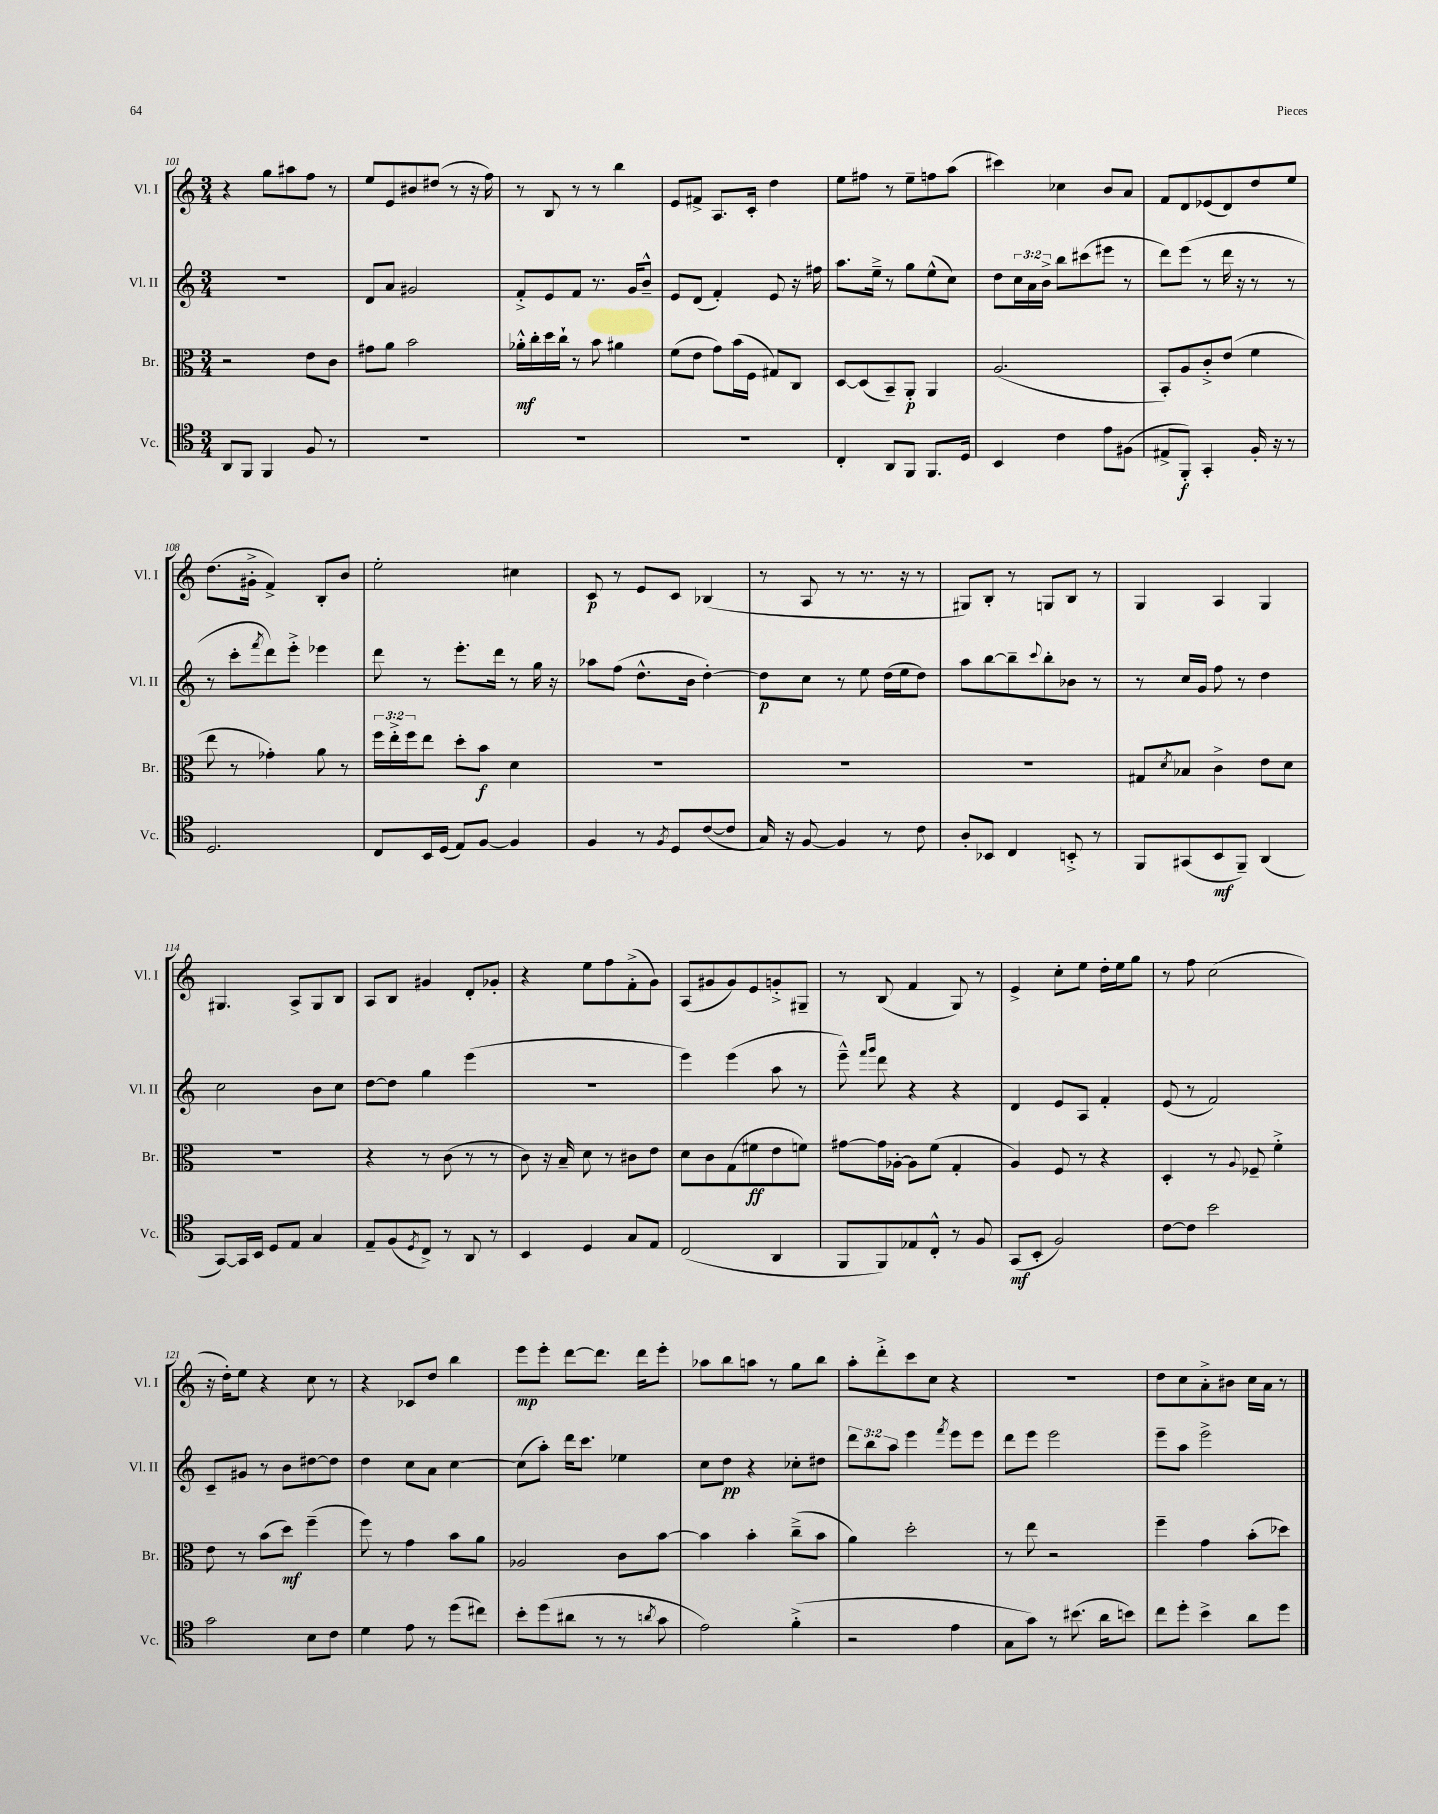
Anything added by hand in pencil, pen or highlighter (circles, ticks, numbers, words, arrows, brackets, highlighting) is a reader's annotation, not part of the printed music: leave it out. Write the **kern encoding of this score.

**kern	**dynam	**kern	**dynam	**kern	**dynam	**kern	**dynam
*part4	*part4	*part3	*part3	*part2	*part2	*part1	*part1
*staff4	*staff4	*staff3	*staff3	*staff2	*staff2	*staff1	*staff1
*I"Vc.	*	*I"Br.	*	*I"Vl. II	*	*I"Vl. I	*
*I'Vc.	*	*I'Br.	*	*I'Vl. II	*	*I'Vl. I	*
*clefC4	*	*clefC3	*	*clefG2	*	*clefG2	*
*k[]	*	*k[]	*	*k[]	*	*k[]	*
*M3/4	*	*M3/4	*	*M3/4	*	*M3/4	*
=101	=101	=101	=101	=101	=101	=101	=101
8AA/L	.	2r	.	2.r	.	4r	.
8FF/J	.	.	.	.	.	.	.
4FF/	.	.	.	.	.	8gg\L	.
.	.	.	.	.	.	8aa#X\	.
8F/	.	8e\L	.	.	.	8ff\J	.
8r	.	8c\J	.	.	.	8r	.
=102	=102	=102	=102	=102	=102	=102	=102
2.r	.	8g#X\L	.	8d/L	.	8ee/L	.
.	.	8a\J	.	8a/J	.	8e/	.
.	.	2b\	.	2g#X/	.	8b#X/	.
.	.	.	.	.	.	(8dd#X/J	.
.	.	.	.	.	.	8r	.
.	.	.	.	.	.	16r	.
.	.	.	.	.	.	16ff\)	.
=103	=103	=103	=103	=103	=103	=103	=103
2.r	.	16a-X'^^\LL	mf	8f'^/L	.	8r	.
.	.	16cc'\	.	.	.	.	.
.	.	16dd\	.	8e/	.	8B/	.
.	.	16cc`\JJ	.	.	.	.	.
.	.	8r	.	8f/J	.	8r	.
.	.	8b\	.	8.r	.	8r	.
.	.	4a#X\	.	.	.	4bb\	.
.	.	.	.	16g/KL	.	.	.
.	.	.	.	8b~^^/J	.	.	.
=104	=104	=104	=104	=104	=104	=104	=104
2.r	.	(8f\L	.	8e/L	.	8e/L	.
.	.	8e\J	.	(8d/J	.	8f#X^/J	.
.	.	8g\L)	.	4f'/)	.	8.A/L	.
.	.	(16b\L	.	.	.	.	.
.	.	16F\JJ	.	.	.	16c'/Jk	.
.	.	8G#X/L)	.	8e/	.	4dd\	.
.	.	8C/J	.	16r	.	.	.
.	.	.	.	16ff#X\	.	.	.
=105	=105	=105	=105	=105	=105	=105	=105
4C'/	.	[8D/L	.	8.aa\L	.	8ee\L	.
.	.	(8D/]	.	.	.	8ff#X\J	.
.	.	.	.	16ee~^\Jk	.	.	.
8AA/L	.	8BB~/)	.	8r	.	8r	.
8FF/J	.	8AA'/J	p	8gg\L	.	8ee~\L	.
8.FF/L	.	4AA/	.	(8ee^^\	.	8ffn\	.
.	.	.	.	8cc\J)	.	(8aa\J	.
16D/Jk	.	.	.	.	.	.	.
=106	=106	=106	=106	=106	=106	=106	=106
4BB/	.	(2.A/	.	8dd\L	.	4ccc#X\)	.
.	.	.	.	24cc\L	.	.	.
.	.	.	.	24a\	.	.	.
.	.	.	.	24b^\JJ	.	.	.
4c\	.	.	.	8bb\L	.	4cc-X\	.
.	.	.	.	(8ccc#X\	.	.	.
8e\L	.	.	.	8eee#X\J	.	8b/L	.
(8F#X\J	.	.	.	8r	.	8a/J	.
=107	=107	=107	=107	=107	=107	=107	=107
8E#X^/L	.	8BB'/L)	.	8ddd\L)	.	8f/L	.
8FF'/J)	f	8A/	.	(8eee\J	.	8d/	.
4GG'/	.	8c'^/	.	8r	.	(8e-X/	.
.	.	(8e/J	.	16ddd\	.	8d/)	.
.	.	.	.	16r	.	.	.
16F'/	.	4f\	.	8r	.	8dd/	.
16r	.	.	.	.	.	.	.
8r	.	.	.	8r	.	8ee/J	.
!!LO:LB:g=z
=108	=108	=108	=108	=108	=108	=108	=108
2.D/	.	8ee\	.	8r	.	(8.dd\L	.
.	.	8r	.	8ccc'\L	.	.	.
.	.	.	.	.	.	16g#X'^\Jk	.
.	.	.	.	8qfff/	.	.	.
.	.	4g-X'\)	.	8ddd\)	.	4f^/)	.
.	.	.	.	8eee'^\J	.	.	.
.	.	8a\	.	4eee-X\	.	8B'/L	.
.	.	8r	.	.	.	8b/J	.
=109	=109	=109	=109	=109	=109	=109	=109
8C/L	.	24ff\LL	.	8ddd\	.	2ee'\	.
.	.	24ee'^\	.	.	.	.	.
.	.	24ff\J	.	.	.	.	.
16BB/L	.	8ee\J	.	8r	.	.	.
(16D/JJ	.	.	.	.	.	.	.
8E/L)	.	8dd'\L	.	8.eee'\L	.	.	.
[8F/J	.	8b\J	f	.	.	.	.
.	.	.	.	16ddd\Jk	.	.	.
4F/]	.	4d\	.	8r	.	4cc#X\	.
.	.	.	.	16gg\	.	.	.
.	.	.	.	16r	.	.	.
=110	=110	=110	=110	=110	=110	=110	=110
4F/	.	2.r	.	8aa-X\L	.	8c/	p
.	.	.	.	(8ff\J	.	8r	.
8r	.	.	.	8.dd^^\L	.	8e/L	.
8qF/	.	.	.	.	.	.	.
8D/L	.	.	.	.	.	8c/J	.
.	.	.	.	16b\Jk	.	.	.
([8c/	.	.	.	[4dd'\)	.	(4B-X/	.
8c/J]	.	.	.	.	.	.	.
=111	=111	=111	=111	=111	=111	=111	=111
16G/)	.	2.r	.	8dd\L]	p	8r	.
16r	.	.	.	.	.	.	.
[8F/	.	.	.	8cc\J	.	8A/	.
4F/]	.	.	.	8r	.	8r	.
.	.	.	.	8ee\	.	8.r	.
8r	.	.	.	(16dd\LL	.	.	.
.	.	.	.	16ee\J	.	16r	.
8c\	.	.	.	8dd\J)	.	8r	.
=112	=112	=112	=112	=112	=112	=112	=112
8A'/L	.	2.r	.	8aa\L	.	8G#X/L)	.
8BB-X/J	.	.	.	[8bb\	.	8B'/J	.
4C/	.	.	.	8bb~\]	.	8r	.
.	.	.	.	8qqccc/	.	.	.
.	.	.	.	8bb'\	.	8Gn/L	.
8BBn'^/	.	.	.	8b-X\J	.	8B/J	.
8r	.	.	.	8r	.	8r	.
=113	=113	=113	=113	=113	=113	=113	=113
8FF/L	.	8G#X/L	.	8r	.	4G/	.
.	.	8qd/	.	.	.	.	.
(8GG#X/	.	8B-X/J	.	16cc/LL	.	.	.
.	.	.	.	16g/JJ	.	.	.
8BB/	mf	4c^\	.	8ff\	.	4A/	.
8FF~/J)	.	.	.	8r	.	.	.
(4AA/	.	8e\L	.	4dd\	.	4G/	.
.	.	8d\J	.	.	.	.	.
!!LO:LB:g=z
=114	=114	=114	=114	=114	=114	=114	=114
[8GG/L)	.	2.r	.	2cc\	.	4.G#X/	.
16GG/L]	.	.	.	.	.	.	.
16BB/JJ	.	.	.	.	.	.	.
8D/L	.	.	.	.	.	.	.
8E/J	.	.	.	.	.	8A^/L	.
4G/	.	.	.	8b\L	.	8G#/	.
.	.	.	.	8cc\J	.	8B/J	.
=115	=115	=115	=115	=115	=115	=115	=115
8E~/L	.	4r	.	[8dd\L	.	8A/L	.
(8F/	.	.	.	8dd\J]	.	8B/J	.
8qD/	.	.	.	.	.	.	.
8C^/J)	.	8r	.	4gg\	.	4g#X/	.
8r	.	(8c\	.	.	.	.	.
8AA/	.	8r	.	(4eee\	.	8d'/L	.
8r	.	8r	.	.	.	8g-X'/J	.
=116	=116	=116	=116	=116	=116	=116	=116
4BB/	.	8c\)	.	2.r	.	4r	.
.	.	16r	.	.	.	.	.
.	.	16B~/	.	.	.	.	.
4D/	.	8d\	.	.	.	8ee\L	.
.	.	8r	.	.	.	8ff\	.
8G/L	.	8c#X\L	.	.	.	(8f'^\	.
8E/J	.	8e\J	.	.	.	8g\J)	.
=117	=117	=117	=117	=117	=117	=117	=117
(2C/	.	8d\L	.	4eee\)	.	(8A/L	.
.	.	8c\	.	.	.	8g#X/	.
.	.	(8G\	.	(4eee\	.	8g#/)	.
.	.	8f#X\	ff	.	.	8e/	.
4AA/	.	8e\	.	8aa\	.	8gn'^/	.
.	.	8fn\J)	.	8r	.	8G#X~/J	.
=118	=118	=118	=118	=118	=118	=118	=118
8FF/L	.	[8g#X\L	.	8eee~^^\)	.	8r	.
.	.	.	.	16qqfff/LL	.	.	.
.	.	.	.	16qqggg/JJ	.	.	.
8FF/)	.	16g#\L]	.	8ddd\	.	(8B/	.
.	.	[16A-X'\JJ	.	.	.	.	.
8E-X/	.	8A-\L]	.	4r	.	4f/	.
8C'^^/J	.	(8f\J	.	.	.	.	.
8r	.	4G'/	.	4r	.	8G/)	.
8F/	.	.	.	.	.	8r	.
=119	=119	=119	=119	=119	=119	=119	=119
(8GG/L	mf	4A/)	.	4d/	.	4e^/	.
8BB'/J	.	.	.	.	.	.	.
2F/)	.	8F/	.	8e/L	.	8cc'\L	.
.	.	8r	.	8A/J	.	8ee\J	.
.	.	4r	.	4f'/	.	16dd'\LL	.
.	.	.	.	.	.	16ee\J	.
.	.	.	.	.	.	8gg\J	.
=120	=120	=120	=120	=120	=120	=120	=120
[8c\L	.	4D'/	.	(8e/	.	8r	.
8c\J]	.	.	.	8r	.	8ff\	.
2b\	.	8r	.	2f/)	.	(2cc\	.
.	.	8qqA/	.	.	.	.	.
.	.	8F-X~/	.	.	.	.	.
.	.	4f'^\	.	.	.	.	.
!!LO:LB:g=z
=121	=121	=121	=121	=121	=121	=121	=121
2g\	.	8e\	.	8c~/L	.	16r	.
.	.	.	.	.	.	16dd'\KL)	.
.	.	8r	.	8g#X/J	.	8ee\J	.
.	.	(8b\L	.	8r	.	4r	.
.	.	8dd\J)	mf	8b\L	.	.	.
8B\L	.	(4ff~\	.	[8dd#X\	.	8cc\	.
8c\J	.	.	.	8dd#\J]	.	8r	.
=122	=122	=122	=122	=122	=122	=122	=122
4d\	.	8ff\)	.	4dd\	.	4r	.
.	.	8r	.	.	.	.	.
8e\	.	4g\	.	8cc\L	.	8c-X/L	.
8r	.	.	.	8a\J	.	8dd/J	.
(8dd\L	.	8b\L	.	[4cc\	.	4bb\	.
8cc#X\J)	.	8a\J	.	.	.	.	.
=123	=123	=123	=123	=123	=123	=123	=123
8b'\L	.	2A-X/	.	(8cc\L]	.	8eee\L	mp
(8dd\	.	.	.	8aa'\J)	.	8eee'\J	.
8a#X\J	.	.	.	16ddd\KL	.	[8ddd\L	.
.	.	.	.	8.ccc\J	.	.	.
8r	.	.	.	.	.	8.ddd\J]	.
8r	.	8c\L	.	4ee-X\	.	.	.
.	.	.	.	.	.	16ddd\KL	.
8qan/	.	.	.	.	.	.	.
8g\	.	[8b\J	.	.	.	8eee'\J	.
=124	=124	=124	=124	=124	=124	=124	=124
2e\)	.	4b\]	.	8cc\L	.	8aa-X\L	.
.	.	.	.	8dd\J	pp	8bb\	.
.	.	4b'\	.	4r	.	8aan\J	.
.	.	.	.	.	.	8r	.
(4f'^\	.	(8cc~^\L	.	8cc-X'\L	.	8gg\L	.
.	.	8b\J	.	8dd#X\J	.	8bb\J	.
=125	=125	=125	=125	=125	=125	=125	=125
2r	.	4a\)	.	12ddd\L	.	8aa'\L	.
.	.	.	.	12bb\	.	.	.
.	.	.	.	.	.	8ddd'^\	.
.	.	.	.	12aa\J	.	.	.
.	.	2dd'\	.	4eee\	.	8ccc\	.
.	.	.	.	.	.	8cc\J	.
.	.	.	.	8qfff/	.	.	.
4e\	.	.	.	8eee\L	.	4r	.
.	.	.	.	8eee\J	.	.	.
=126	=126	=126	=126	=126	=126	=126	=126
8G\L	.	8r	.	8ddd\L	.	2.r	.
8g\J)	.	8ee\	.	8eee\J	.	.	.
8r	.	2r	.	2eee\	.	.	.
(8.b#X\	.	.	.	.	.	.	.
16a\KL	.	.	.	.	.	.	.
8bn\J)	.	.	.	.	.	.	.
=127	=127	=127	=127	=127	=127	=127	=127
8cc\L	.	4ff~\	.	8eee~\L	.	8dd\L	.
8dd'\J	.	.	.	8aa\J	.	8cc\	.
4b^\	.	4g\	.	2eee^\	.	8a'^\	.
.	.	.	.	.	.	8b#X\J	.
8a\L	.	(8b'\L	.	.	.	16cc\LL	.
.	.	.	.	.	.	16a\JJ	.
8dd\J	.	8dd-X\J)	.	.	.	8r	.
==	==	==	==	==	==	==	==
*-	*-	*-	*-	*-	*-	*-	*-
